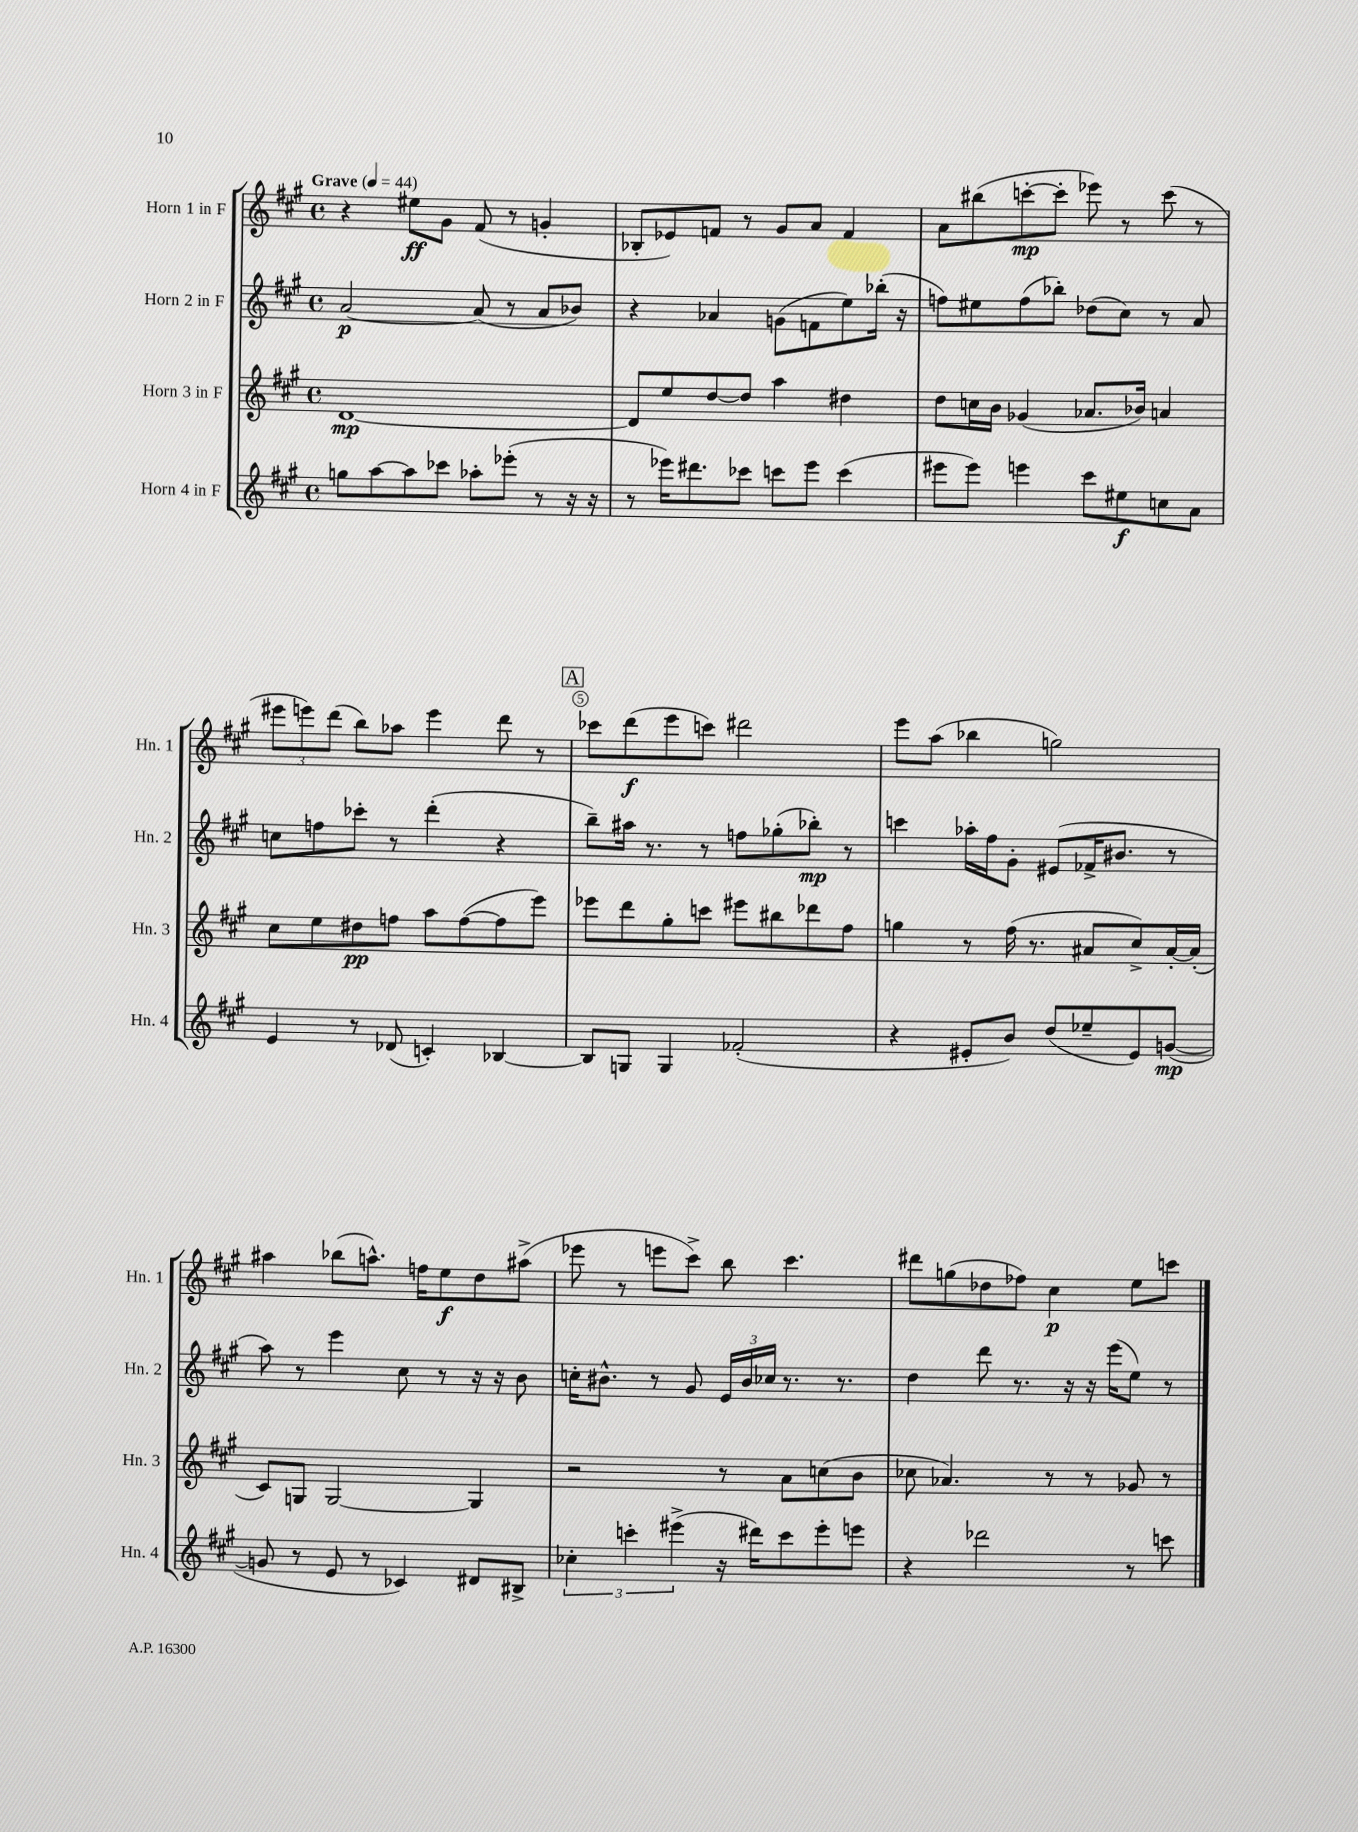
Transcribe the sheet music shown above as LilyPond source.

<<
\new StaffGroup <<
\new Staff = "s0" \with { instrumentName = "Horn 1 in F" shortInstrumentName = "Hn. 1" } {
    \clef treble \key a \major \defaultTimeSignature \time 4/4 \tempo "Grave" 4 = 44
    \autoBeamOff r4 eis''8[\ff gis'8] fis'8( r8 g'4-. |
    bes8[-. ees'8) f'8] r8 gis'8[ a'8] f'4 |
    a'8[ bis''8( c'''8~-.\mp c'''8]-. ees'''8) r8 c'''8( r8 |
    \tuplet 3/2 { eis'''8[ e'''8) d'''8]( } b''8[) aes''8] e'''4 d'''8 r8 |
    \mark \markup { \box "A" } ces'''8[ d'''8\f( e'''8 c'''8]) dis'''2 |
    e'''8[ a''8]( bes''4 g''2) |
    ais''4 bes''8[( a''8.]-^) f''16[ e''8\f d''8 ais''8]->( |
    ees'''8 r8 e'''8[ cis'''8]->) b''8 cis'''4. |
    dis'''8[ g''8( des''8 fes''8]) cis''4\p e''8[ c'''8] \bar "|." |
}
\new Staff = "s1" \with { instrumentName = "Horn 2 in F" shortInstrumentName = "Hn. 2" } {
    \clef treble \key a \major \defaultTimeSignature \time 4/4
    \autoBeamOff a'2~\p a'8( r8 a'8[ bes'8]) |
    r4 aes'4 g'8[( f'8 e''8) bes''16]-.( r16 |
    f''8[) eis''8 f''8( bes''8]-.) des''8[( cis''8]) r8 a'8 |
    c''8[ f''8 ces'''8]-. r8 d'''4-.( r4 |
    \mark \markup { \box "A" } b''8[--) ais''16] r8. r8 f''8[ ges''8-.( bes''8]-.\mp) r8 |
    c'''4 aes''16[-. fis''16 gis'8]-. eis'8[( fes'16-> bis'8.] r8 |
    a''8) r8 e'''4 cis''8 r8 r16 r16 b'8 |
    c''16[-. bis'8.]-^ r8 gis'8 \tuplet 3/2 { e'16[ bis'16 ces''16] } r8. r8. |
    d''4 d'''8 r8. r16 r16 e'''16[( e''8]) r8 \bar "|." |
}
\new Staff = "s2" \with { instrumentName = "Horn 3 in F" shortInstrumentName = "Hn. 3" } {
    \clef treble \key a \major \defaultTimeSignature \time 4/4
    \autoBeamOff d'1~\mp |
    d'8[ e''8 d''8~ d''8] a''4 dis''4 |
    d''8[ c''16 b'16] ges'4( aes'8.[ bes'16]) a'4 |
    cis''8[ e''8 dis''8\pp f''8] a''8[ f''8~( f''8 e'''8]) |
    \mark \markup { \box "A" } ees'''8[ d'''8 gis''8-. c'''8] eis'''8[ bis''8 des'''8 fis''8] |
    g''4 r8 fis''16( r8. ais'8[ cis''8->) ais'16~-. ais'16]-.( |
    cis'8[) g8] g2~ g4 |
    r2 r8 a'8[ c''8( b'8] |
    ces''8 aes'4.) r8 r8 ges'8 r8 \bar "|." |
}
\new Staff = "s3" \with { instrumentName = "Horn 4 in F" shortInstrumentName = "Hn. 4" } {
    \clef treble \key a \major \defaultTimeSignature \time 4/4
    \autoBeamOff g''8[ a''8~ a''8 ces'''8] aes''8[-. ees'''8]-.( r8 r16 r16 |
    r8 ees'''16[) dis'''8. ces'''8] c'''8[ ees'''8] c'''4( |
    eis'''8[ eis'''8]) e'''4 cis'''8[ eis''8\f c''8 a'8] |
    e'4 r8 des'8( c'4-.) bes4~ |
    \mark \markup { \box "A" } bes8[ g8] g4 fes'2-.( |
    r4 eis'8[-. b'8]) d''8[( ees''8-- eis'8) g'8]~\mp( |
    g'8 r8 e'8 r8 ces'4) dis'8[ bis8]-> |
    \tuplet 3/2 { ces''4-. c'''4-. eis'''4->( } r16 dis'''16[) c'''8 eis'''8-. e'''8] |
    r4 des'''2 r8 c'''8 \bar "|." |
}
>>
>>
\layout { \context { \Score \override BarNumber.break-visibility = ##(#f #t #t) barNumberVisibility = #(every-nth-bar-number-visible 5) \override BarNumber.stencil = #(make-stencil-circler 0.1 0.3 ly:text-interface::print) } }
